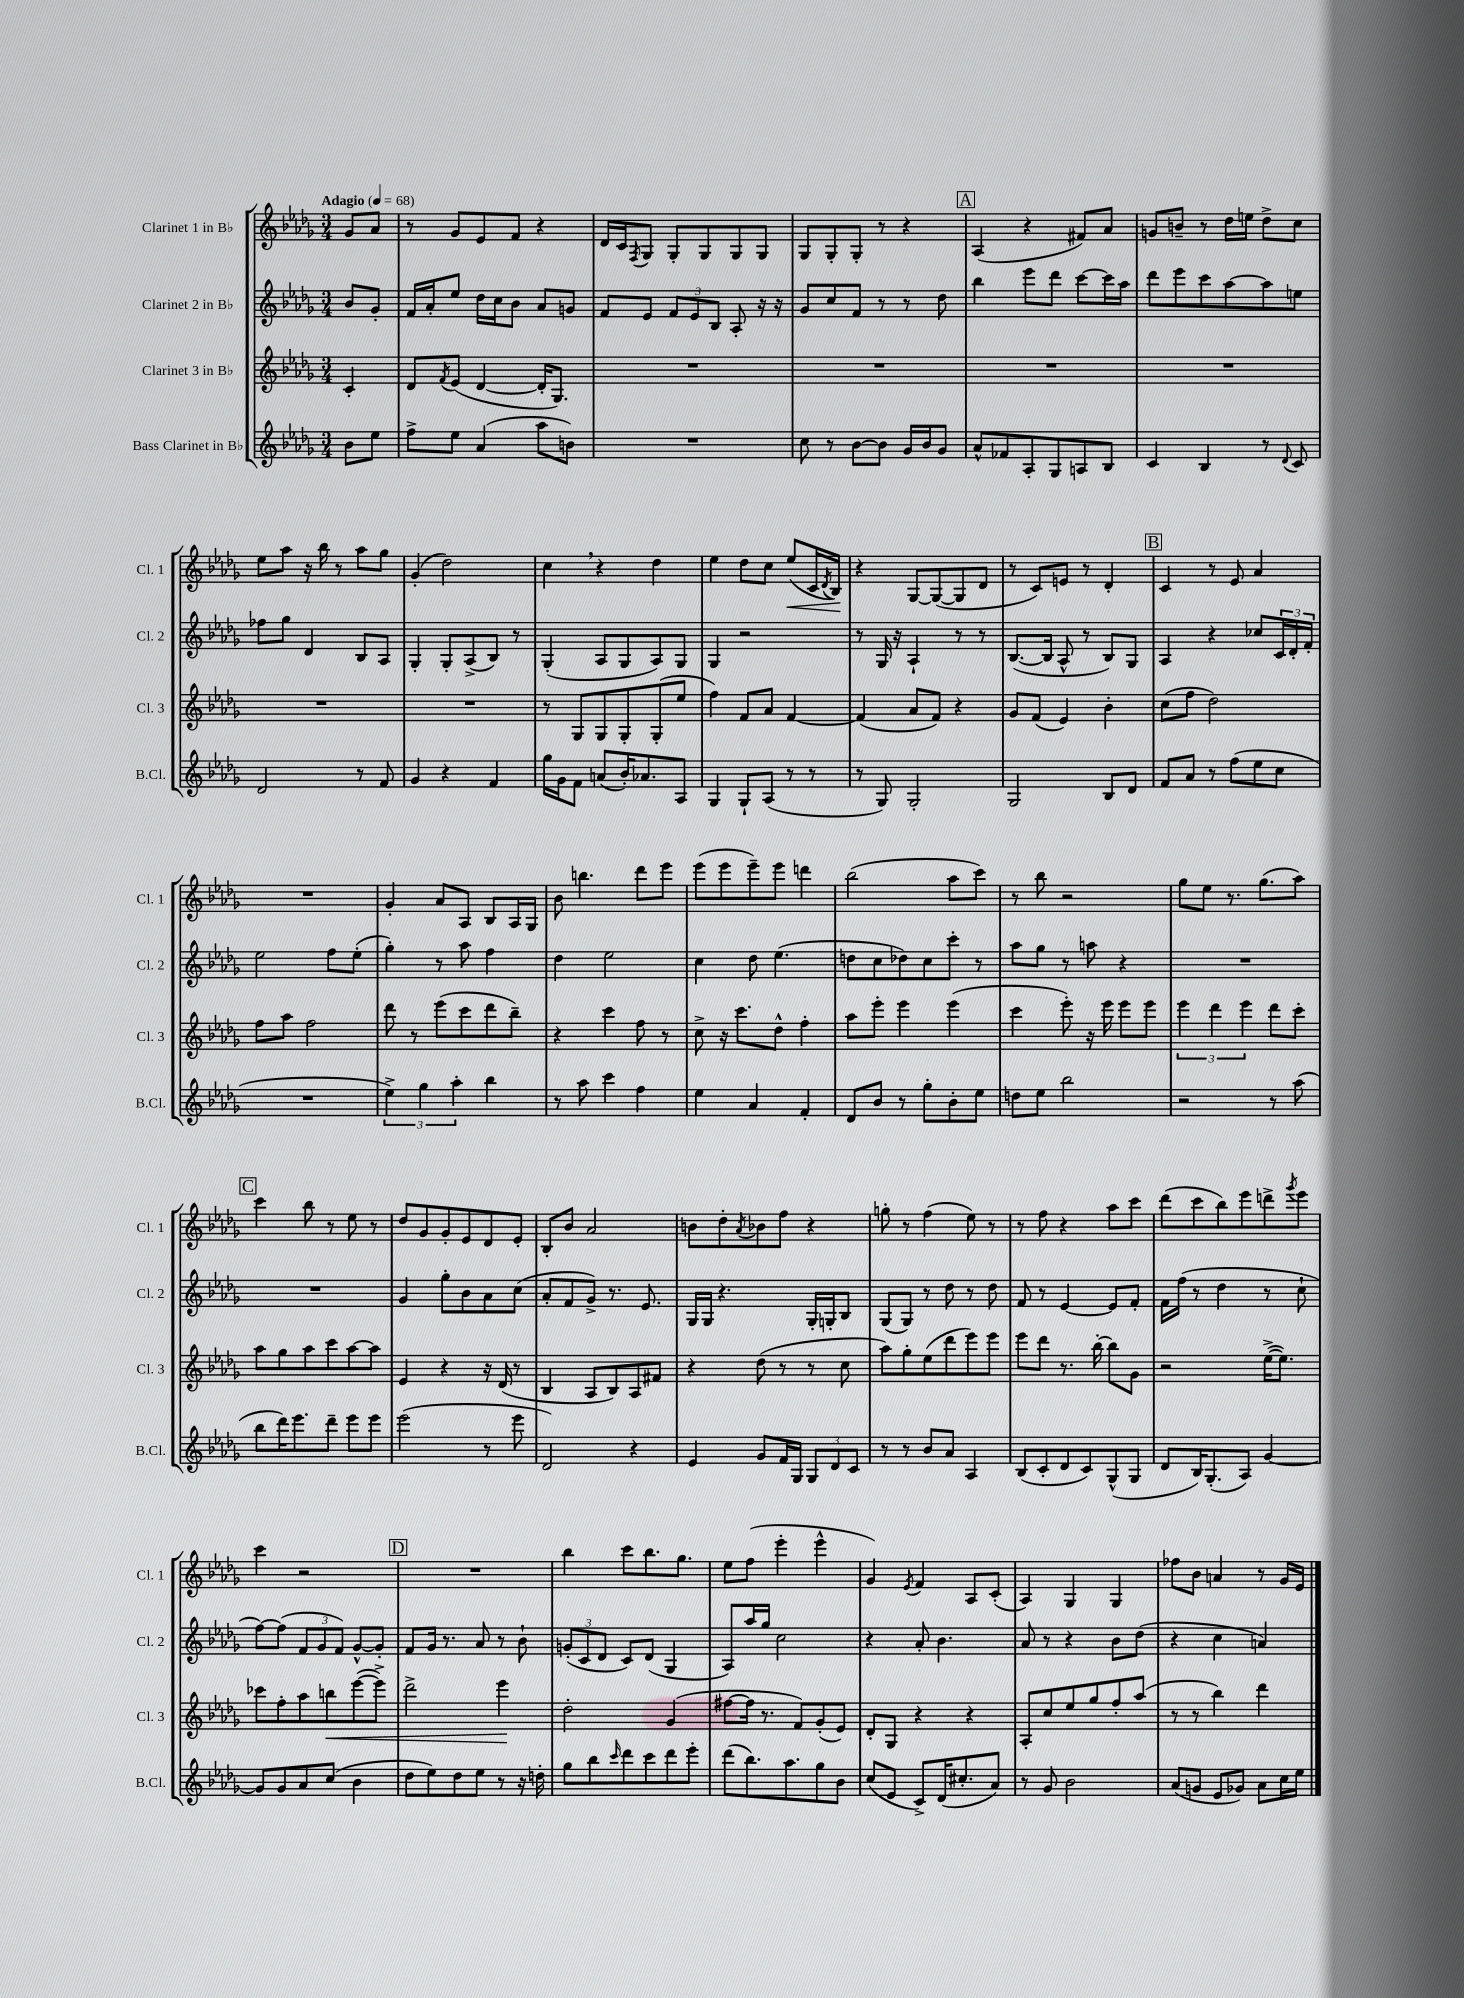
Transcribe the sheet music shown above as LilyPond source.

<<
\new StaffGroup <<
\new Staff = "s0" \with { instrumentName = "Clarinet 1 in Bb" shortInstrumentName = "Cl. 1" } {
    \clef treble \key des \major \numericTimeSignature \time 3/4 \partial 4 \tempo "Adagio" 4 = 68
    ges'8 aes'8 |
    r8 ges'8 ees'8 f'8 r4 |
    des'16 c'16 \acciaccatura { f8 } ges8 ges8-. ges8 ges8 ges8 |
    ges8 ges8-. ges8-. r8 r4 |
    \mark \markup { \box "A" } aes4( r4 fis'8) aes'8 |
    g'8 b'8-- r8 des''16 e''16 des''8-> c''8 |
    ees''8 aes''8 r16 bes''16 r8 aes''8 ges''8 |
    ges'4-.( des''2) |
    c''4 \breathe r4 des''4 |
    ees''4 des''8 c''8 ees''8\<( c'16 \acciaccatura { des'8 } bes16\!) |
    r4 ges8~ ges8~( ges8 des'8 |
    r8 c'8) e'8 r8 des'4-. |
    \mark \markup { \box "B" } c'4 r8 ees'8 aes'4 |
    R2. |
    ges'4-. aes'8 aes8 bes8 aes16 ges16 |
    bes'8 b''4. des'''8 ees'''8 |
    ees'''8( ees'''8 ees'''8--) ees'''8 d'''4 |
    bes''2( aes''8 c'''8) |
    r8 bes''8 r2 |
    ges''8 ees''8 r8. ges''8.( aes''8) |
    \mark \markup { \box "C" } c'''4 bes''8 r8 ees''8 r8 |
    des''8 ges'8 ges'8-. ees'8 des'8 ees'8-. |
    bes8-. bes'8 aes'2 |
    b'8 des''8-. \acciaccatura { aes'8 } bes'8 f''8 r4 |
    g''8-. r8 f''4( ees''8) r8 |
    r8 f''8 r4 aes''8 c'''8 |
    des'''8( c'''8 bes''8) ees'''8 d'''8-> \acciaccatura { ges'''8 } ees'''8 |
    c'''4 r2 |
    \mark \markup { \box "D" } R2. |
    bes''4 c'''8 bes''8. ges''8. |
    ees''8 f''8( ees'''4-. ees'''4-^ |
    ges'4) \acciaccatura { ees'8 } f'4 aes8 c'8-.( |
    aes4) ges4 ges4 |
    fes''8 bes'8 a'4 r8 ges'16 ees'16 \bar "|." |
}
\new Staff = "s1" \with { instrumentName = "Clarinet 2 in Bb" shortInstrumentName = "Cl. 2" } {
    \clef treble \key des \major \numericTimeSignature \time 3/4 \partial 4
    bes'8 ges'8-. |
    f'16 aes'16-. ees''8 des''16 c''16 bes'8 aes'8 g'8 |
    f'8 ees'8 \tuplet 3/2 { f'8 ees'8 bes8 } aes8-. r16 r16 |
    ges'8 c''8 f'8 r8 r8 des''8 |
    \mark \markup { \box "A" } bes''4 ees'''8 des'''8 c'''8~ c'''16 aes''16 |
    des'''8 ees'''8 c'''8 aes''8~ aes''8 e''8 |
    fes''8 ges''8 des'4 bes8 aes8 |
    ges4-. ges8-. aes8->( bes8) r8 |
    ges4-.( aes8 ges8 aes8) ges8 |
    ges4 r2 |
    r8 ges16 r16 aes4-! r8 r8 |
    bes8.~( bes16 aes8-^ r8 bes8) ges8 |
    \mark \markup { \box "B" } aes4 r4 ces''8 \tuplet 3/2 { c'16 des'16-. f'16-. } |
    ees''2 f''8 ees''8-.( |
    ges''4-.) r8 aes''8 f''4 |
    des''4 ees''2 |
    c''4 des''8 ees''4.( |
    d''8 c''8 des''8) c''8 c'''8-. r8 |
    aes''8 ges''8 r8 a''8 r4 |
    R2. |
    \mark \markup { \box "C" } R2. |
    ges'4 ges''8-. bes'8 aes'8 c''8( |
    aes'8-. f'8 ges'8->) r8. ees'8. |
    ges16 ges16 r4. ges16-. g16-. bes8 |
    ges8( ges8) r8 des''8 r8 des''8 |
    f'8 r8 ees'4~ ees'8 f'8-. |
    f'16 f''16( r8 des''4 r8 c''8-! |
    f''8~) f''8( \tuplet 3/2 { f'8 ges'8 f'8) } ges'8~-^ ges'8-. |
    \mark \markup { \box "D" } f'8 ges'16 r8. aes'8 r8 bes'8-! |
    \tuplet 3/2 { g'8-.( c'8 des'8 } c'8) des'8( ges4 |
    aes8) aes''16 ges''16 c''2 |
    r4 aes'8-. bes'4. |
    aes'8 r8 r4 bes'8 des''8( |
    r4 c''4 a'4) \bar "|." |
}
\new Staff = "s2" \with { instrumentName = "Clarinet 3 in Bb" shortInstrumentName = "Cl. 3" } {
    \clef treble \key des \major \numericTimeSignature \time 3/4 \partial 4
    c'4-. |
    des'8 \acciaccatura { f'8 } ees'8( des'4~ des'16-. ges8.) |
    R2. |
    R2. |
    \mark \markup { \box "A" } R2. |
    R2. |
    R2. |
    R2. |
    r8 ges8 ges8 ges8-. ges8-.( ees''8 |
    f''4) f'8 aes'8 f'4~ |
    f'4( aes'8 f'8) r4 |
    ges'8 f'8( ees'4) bes'4-. |
    \mark \markup { \box "B" } c''8( f''8 des''2) |
    f''8 aes''8 f''2 |
    des'''8 r8 ees'''8( c'''8 des'''8 bes''8--) |
    r4 c'''4 f''8 r8 |
    c''8-> r16 c'''8. des''8-^ f''4-. |
    aes''8 ees'''8-. ees'''4 ees'''4( |
    c'''4 ees'''8-.) r16 ees'''16 ees'''8 ees'''8 |
    \tuplet 3/2 { ees'''4 des'''4 ees'''4 } des'''8 c'''8-. |
    \mark \markup { \box "C" } aes''8 ges''8 aes''8 c'''8 aes''8~ aes''8 |
    ees'4 r4 r16 des'16( r8 |
    bes4 aes8 bes8) aes8 fis'8 |
    r4 des''8( r8 r8 c''8 |
    aes''8) ges''8-. ees''8( des'''8 ees'''8) ees'''8 |
    ees'''8 des'''8 r8. bes''16~-. bes''8 ges'8 |
    r2 ees''16~->( ees''8.) |
    ces'''8 f''8-. aes''8 b''8\< ees'''8~( ees'''8->) |
    \mark \markup { \box "D" } des'''2-> ees'''4\! |
    des''2-. ges'4( |
    fis''8~ fis''16 r8. f'8) ges'8-.( ees'8) |
    des'8-. ges8 r4 r4 |
    aes8-. c''8 ees''8 ges''8 f''8-. aes''8( |
    r8 r8 bes''4) des'''4 \bar "|." |
}
\new Staff = "s3" \with { instrumentName = "Bass Clarinet in Bb" shortInstrumentName = "B.Cl." } {
    \clef treble \key des \major \numericTimeSignature \time 3/4 \partial 4
    bes'8 ees''8 |
    f''8-> ees''8 aes'4( aes''8 b'8) |
    R2. |
    c''8 r8 bes'8~ bes'8 ges'16 bes'16 ges'8 |
    \mark \markup { \box "A" } aes'8-^ fes'8 aes8-. ges8 a8 bes8 |
    c'4 bes4 r8 \appoggiatura { des'8 } c'8 |
    des'2 r8 f'8 |
    ges'4 r4 f'4 |
    ges''16 ges'16 f'8 a'8( bes'16-.) aes'8. aes8 |
    ges4 ges8-! aes8( r8 r8 |
    r8 ges8) ges2-. |
    ges2 bes8 des'8 |
    \mark \markup { \box "B" } f'8 aes'8 r8 f''8( ees''8 c''8 |
    R2. |
    \tuplet 3/2 { ees''4->) ges''4 aes''4-. } bes''4 |
    r8 aes''8 c'''4 f''4 |
    ees''4 aes'4 f'4-. |
    des'8 bes'8 r8 ges''8-. bes'8-. ees''8 |
    d''8 ees''8 bes''2 |
    r2 r8 aes''8( |
    \mark \markup { \box "C" } bes''8 des'''16) ees'''8. des'''8-- ees'''8 ees'''8 |
    ees'''2( r8 ees'''8 |
    des'2) r4 |
    ees'4 ges'8 f'16 ges16 \tuplet 3/2 { ges8 des'8 c'8 } |
    r8 r8 bes'8 aes'8 aes4 |
    bes8( c'8-. des'8 c'8) ges8-^( ges8 |
    des'8 bes16) ges8.-.( aes8) ges'4~ |
    ges'8 ges'8 aes'8 c''8( bes'4 |
    \mark \markup { \box "D" } des''8 ees''8) des''8 ees''8 r8 r16 d''16-. |
    ges''8 bes''8 \grace { c'''16 } des'''8 c'''8 des'''8 ees'''8-. |
    des'''8( bes''8.) aes''8. ges''8 bes'8 |
    c''8( ees'8 c'8->) des'16( cis''8.-. aes'8) |
    r8 ges'8 bes'2 |
    aes'8( g'8 ees'8 ges'8) aes'8 c''16 ees''16 \bar "|." |
}
>>
>>
\layout { \context { \Score \remove "Bar_number_engraver" } }
